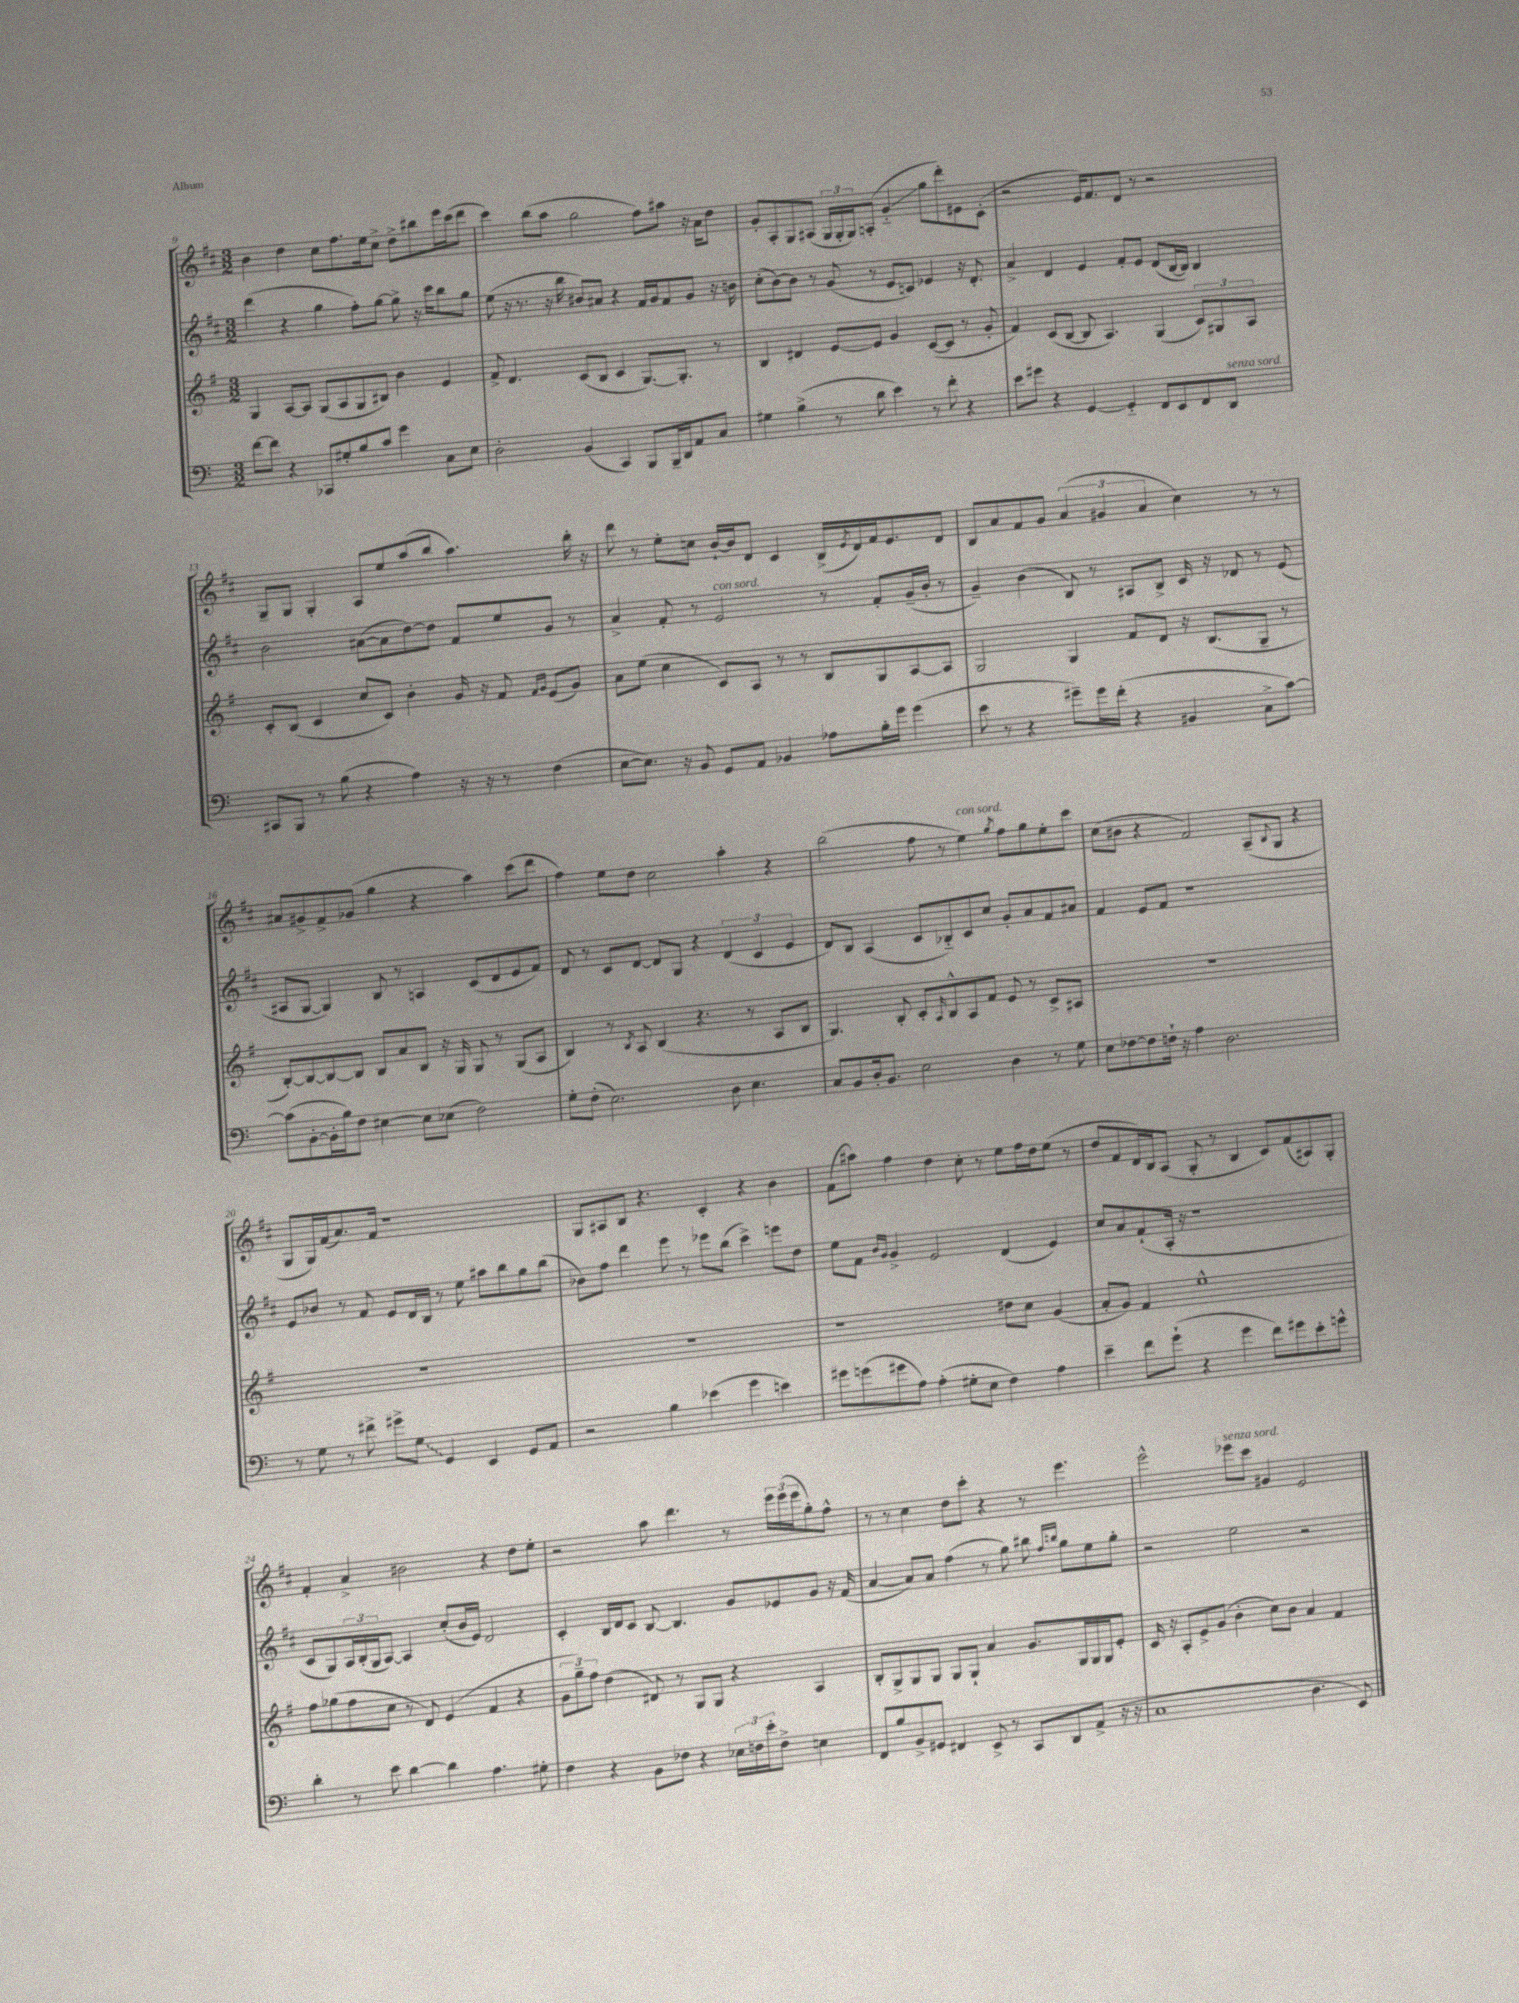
<<
\new StaffGroup <<
\new Staff = "s0" {
    \clef treble \key d \major \numericTimeSignature \time 3/2
    b'4 d''4 cis''8 fis''8. e''16 cis''8-> d''8-> bis''8 e'''16 cis'''16( d'''8 |
    cis'''4) b''8( a''8 g''2 fis''8) ais''8 r16 a'16 d''8 |
    g'8-. a8-. g8 ais8( \tuplet 3/2 { g16 g16-. g16) } a8-.( g'4-_\glissando g''8 d'''8-.) eis'8 cis'8-.( |
    r2 e'16) fis'8. d'8 r8 r2 |
    g8-- g8 g4-. a8 e''8 a''8( b''8 a''4.) b''16-. r16 |
    d'''8 r8 e''8-. c''8 b'16~-! b'16 d'8 cis'4 b16->( \acciaccatura { e'8 } d'16) fis'16 e'8. d'8 |
    b8 a'8 fis'8 g'8 \tuplet 3/2 { a'4( gis'4 a'4 } cis''4) r8 r8 |
    ais'8 gis'8-> fis'8-> ges'8( g''4 r4 a''4) cis'''8( d'''8 |
    fis''4) e''8 d''8 cis''2 a''4-. r4 |
    b''2( fis''8 r8 e''4^\markup { \italic "con sord." }) \acciaccatura { g''8 } fis''8 g''8 e''8-. cis'''8 |
    cis''8( bis'8 r4 fis'2) a8--( \appoggiatura { b8 } g8 r4 |
    g8 g16) fis'16( a'8.) fis'16 r1 |
    g8 ais8 b8 r4. cis'4-. r4 b'4 |
    fis'8( ais''8) fis''4 d''4 cis''8-. r8 e''8 fis''16 d''16 e''8( r8 |
    d''8 fis'8 d'16) b16 a8( g8-. r8 b4 cis'8) fis'8( ais8) g8-. |
    fis'4-. a'4-> bis'2 r4 d''8 e''8-. |
    r2 a''8 d'''4. r8 \tuplet 3/2 { e'''16 e'''16( e'''16 } g''8-.) fis''8-^ |
    r8 r8 cis''4 d''8 cis'''8-. r4 r8 e'''4. |
    e'''2-^ ees'''8^\markup { \italic "senza sord." } cis'''8 gis'4 e'2 \bar "|." |
}
\new Staff = "s1" {
    \clef treble \key d \major \numericTimeSignature \time 3/2
    d'''4( r4 g''4 fis''8-.) g''8~ g''8-> r16 cis'''16 b''8 g''8 |
    e''8( r16 r8. r16 b''16 bis'8) ais'8 r4 fis'16 g'16 fis'8 g'8 r16 b'16 |
    cis''8-.( b'8~) b'8 r8 g'8( r8 e'8 c'8) ees'4 r16 d'8.-. |
    a'4-> d'4 e'4 fis'8-. e'8 d'8( b16~ b16) b4 |
    b'2 ais'8~( ais'8 d''8~) d''8 fis'8 e''8 g'8 r8 |
    a'4-> fis'8-. r8 e'2^\markup { \italic "con sord." } r8 fis'8-. g'16--( b'16-. r8 |
    g'4--) b'4( b8) r8 ais8 b8-> cis'16 r16 des'8 r8 e'8( |
    ais8 g8~ g4) b8 r8 a4 cis'8( d'8 e'8 fis'8) |
    d'8 r8 cis'8 d'8~ d'8 g8 r4 \tuplet 3/2 { d'4( cis'4 e'4 } |
    d'8) b8 a4( cis'8 bes8-_) cis'8 cis''8 g'8-. a'8 fis'8 ais'8 |
    fis'4 e'8 fis'8 r1 |
    e'8 bes'8 r8 fis'8 e'8 d'16 b16 r8 e''8 ais''8 b''8 g''8 b''8( |
    bes'8) fis''8 d'''4 e'''8 r8 ees'''8 b''8( cis'''4->) e'''8 d''8 |
    e''8 fis'8 \grace { b'16 g'16 } g'4-> e'2 d'4( e'4) |
    cis''8 a'8 fis'8-!( a16-. r16 r1 |
    cis'8 g8) \tuplet 3/2 { a16 b16-.( g16 } a8~) a4 cis''8-.( b'16 e'16) d'2 |
    cis'4-. b16 d'16 cis'8 b8~ b4. g'8 ees'8 g'8 r16 fis'16( |
    a'4~ a'8) a'8 fis''4( r8 g''8) bis''8 \grace { fis''16 b''16 } g''8 e''8 g''8-. |
    r2 e''2 r2 \bar "|." |
}
\new Staff = "s2" {
    \clef treble \key g \major \numericTimeSignature \time 3/2
    g4 a8~ a8 g8( a8 g8 bis8) b'4 e'4 |
    fis'8-> d'4. c'8( b8 c'4 g8.~) g8.-. r8 |
    b4 dis'4 e'8~ e'8 g'4 c'8~( c'8 r8 g'8-. |
    fis'4) c'8( b8~ b8 a4.) g4( \tuplet 3/2 { c'8) gis8 a8 } |
    c'8-. b8( c'4 c''8 c'8) b'4-. g'16 r16 fis'8 \grace { fis'16 g'16 } e'8( g'8) |
    a'8 e''8( c''4 c'8) a8 r8 r8 b8 g8 a8~ a8 |
    g2 g4 fis'8 d'8 r16 b8.( g8-- r8 |
    b8~-.) b8~ b8~ b8 b8 a'8 b8 r16 g16 g8 r8 g8( a8 |
    b4) r8 \acciaccatura { b8 } a8 b4( r4. r8 a8 b8 |
    g4.) b8-. c'8-. \grace { a16 } b8-^ a8 fis'8 e'8 r8 c'8-> ais8 |
    R1. |
    R1. |
    R1. |
    r1 dis''8 c''8 g'4( |
    a'8-. g'8) fis'4 e''1-^ |
    fis''8 ges''8( fis''8 c''8 r8 d'8) e'4( fis'4 r4 |
    \tuplet 3/2 { g'8 g''8--) fis''8 } d''4( dis'8) r8 g8 g8 r4 a4 |
    b8-. g8-> g8 g8 g8 g8-! a'4 g'8. g16 g16 g16 e'8-. |
    c'16 r16 a8-. e'8-> g'8( b'4-. c''8) b'8 a'4 fis'4 \bar "|." |
}
\new Staff = "s3" {
    \clef bass \key c \major \numericTimeSignature \time 3/2
    f'8~ f'8 r4 ces,8 gis8-. b8 c'8 g'4 c8 e8 |
    d2-. b,4( c,4) b,,8 b,,16-- d,16 a,8 c8 |
    gis4 b4->( r8 d'8 e'4) r8 f'8-. r4 |
    e'8 gis'8 r4 g,4~ g,4-_ f,8 e,8 f,8 d,8^\markup { \italic "senza sord." } |
    cis,8 b,,8 r8 b8( r4 a4) r16 r16 r8 f4( |
    e8~ e8.) r16 b,8 g,8 a,8 bes,4 aes8 b16-. g'16 g'4( |
    e'8 r8 r4 gis'8--) gis'16 f'16-.( r4 bis,4 c8-> c'8~) |
    c'8( b,8~-. b,16-. b16) f8 eis4~ eis8 ees8( f2) |
    g8-. f8-.( e2.) d8 e4. |
    c8 b,8 d16-. b,8. e2 d4 r8 g8 |
    e8 fes8~ fes8 f16-! r16 a4 d2. |
    r8 g8 r8 fis'8-> gis'8-> \once \override Glissando.style = #'zigzag g8\glissando g,4 e,4 g,8 a,8 |
    r2 b4 ees'4( g'4 e'4) |
    gis'8 g'8( gis'8 a8) a4-.( gis8-. e8 f4) a4 |
    e'4-- f'8 g'8-!( r4 g'4 f'8) gis'8 e'8-. g'8-^ |
    d'4-. r8 e'8 d'4~ d'4 a4. gis8-. |
    f4 r4 b,8 fes8 r4 \tuplet 3/2 { ees16 f16 e'16-. } f8-> e4 |
    f,8 b8 b,8-> gis,8 fis,4 e,8-> r8 c,8 d,8 a,8->( r16 r16 |
    c1 d4. e,8) \bar "|." |
}
>>
>>
\layout { \context { \Score currentBarNumber = #9 } }
